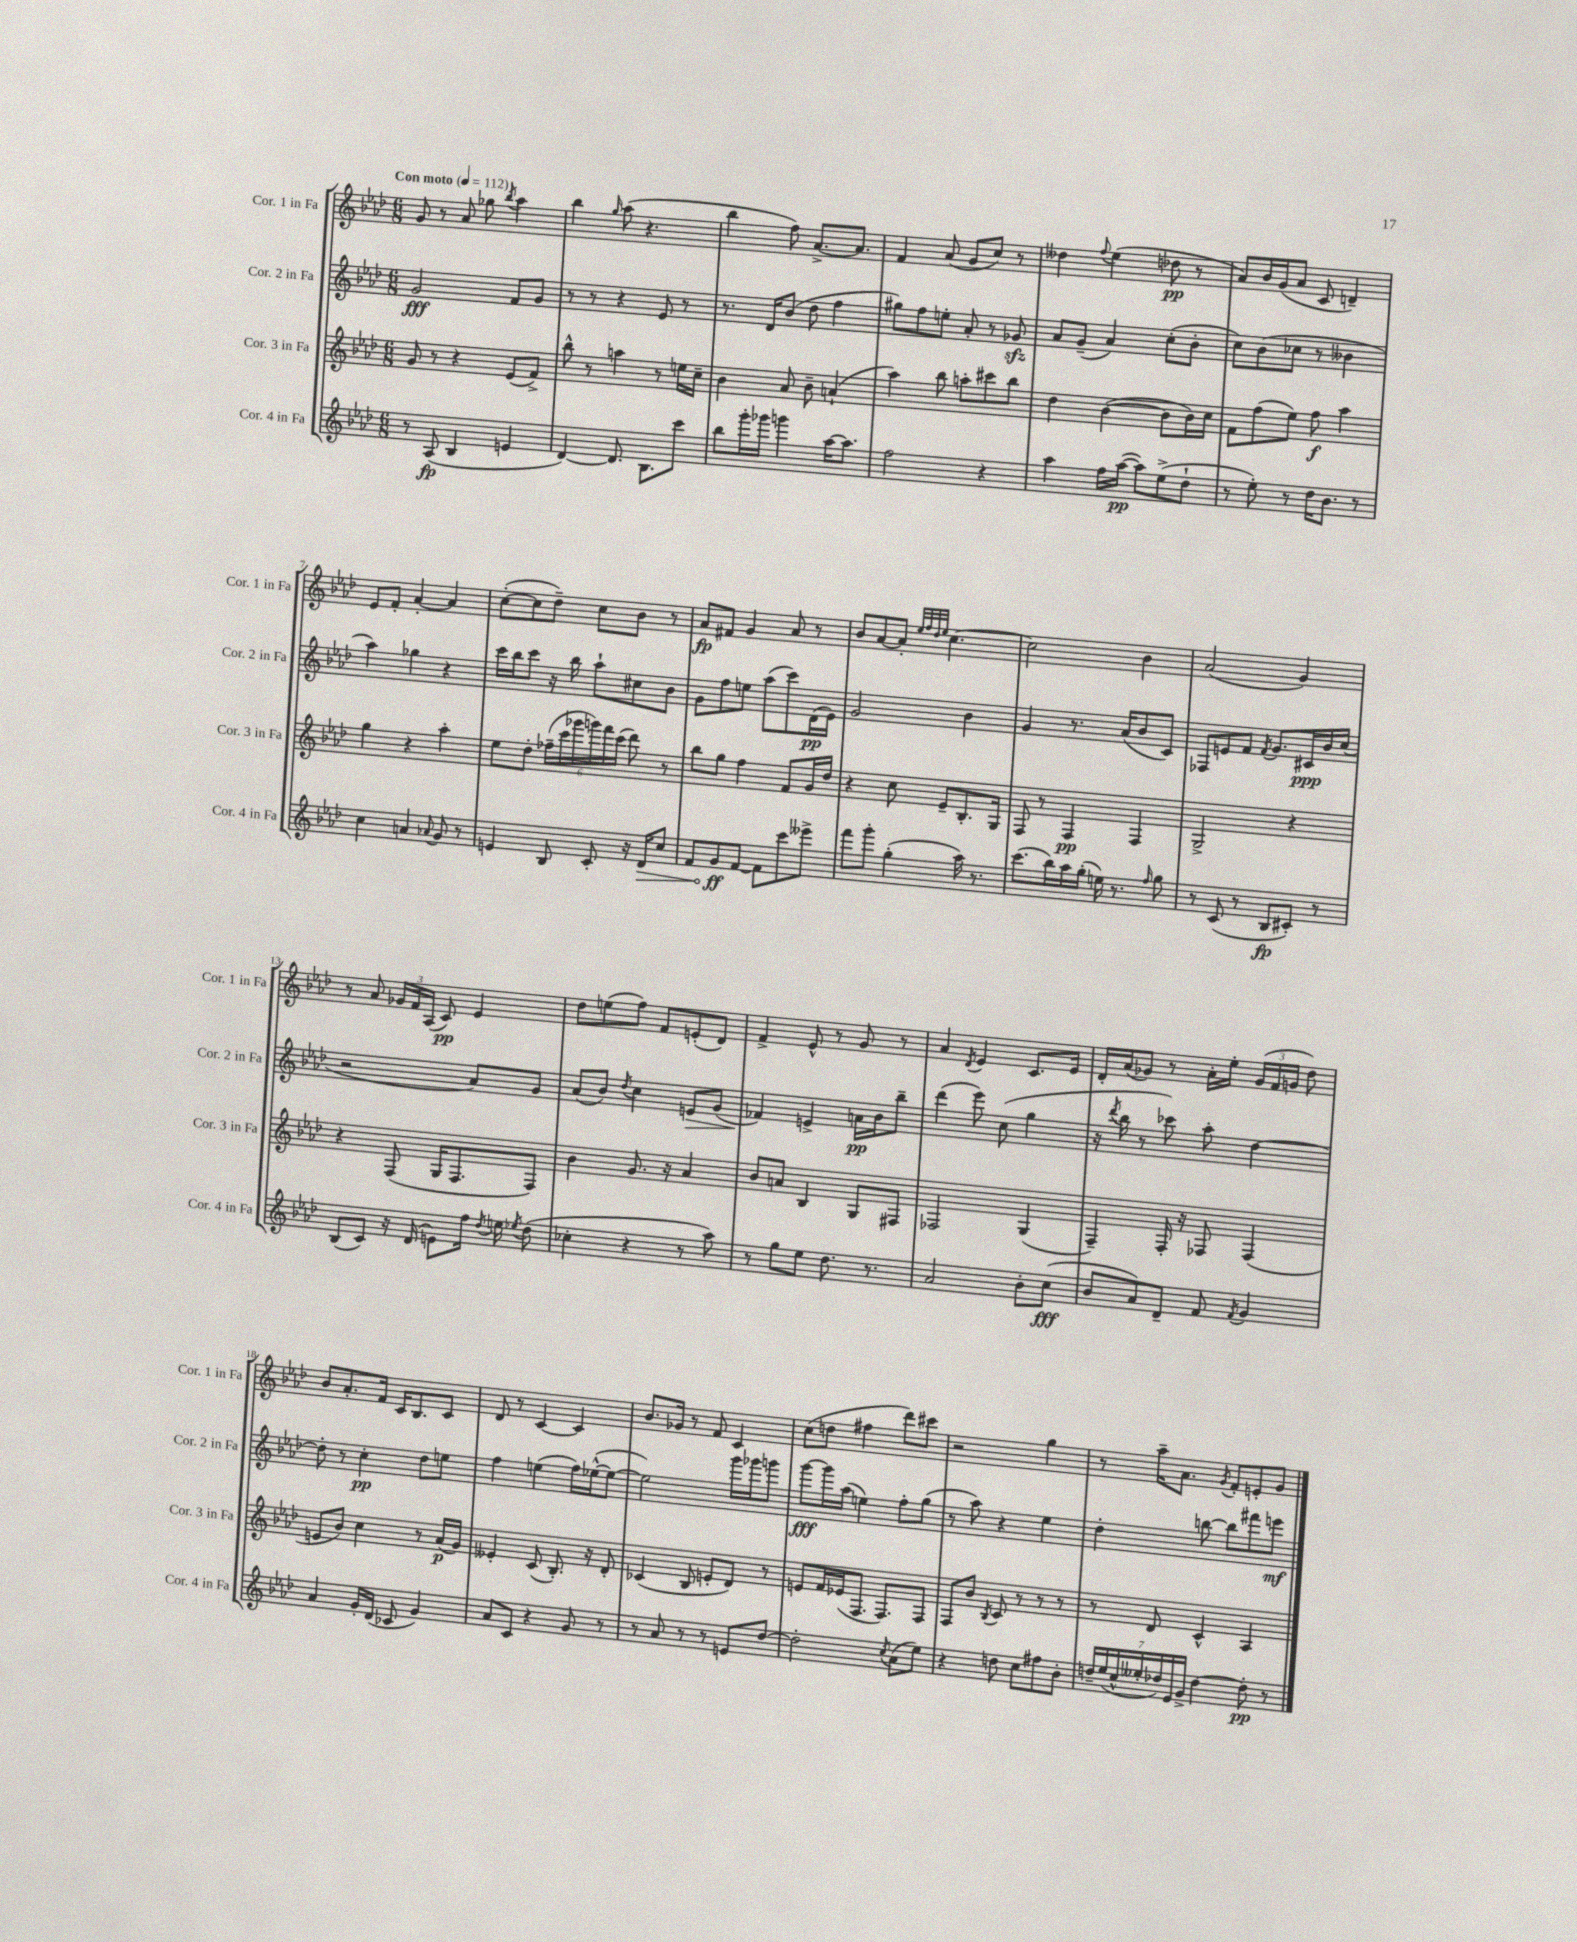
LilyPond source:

<<
\new StaffGroup <<
\new Staff = "s0" \with { instrumentName = "Cor. 1 in Fa" shortInstrumentName = "Cor. 1 in Fa" } {
    \clef treble \key aes \major \numericTimeSignature \time 6/8 \tempo "Con moto" 4 = 112
    \autoBeamOff g'8 r8 aes'8 ges''8 \acciaccatura { bes''8 } aes''4 |
    bes''4 \grace { g''16 } aes''8( r4. |
    bes''4 f''8) aes'8.[~-> aes'8.] |
    f'4 aes'8( g'8[ c''8]) r8 |
    deses''4 \appoggiatura { f''8 } ees''4( des''8\pp r8 |
    aes'8[) bes'16 g'16( aes'8] c'8 d'4--) |
    ees'8[ f'8]-. aes'4~-. aes'4 |
    c''8[~-.( c''8 des''8]--) c''8[ bes'8] r8 |
    aes'8[\fp fis'8] g'4 aes'8 r8 |
    bes'8[ aes'8~ aes'8]-. \grace { ees''32[ f''32 des''32 ees''32] } c''4.~ |
    c''2 bes'4 |
    aes'2( g'4) |
    r8 aes'8 \tuplet 3/2 { ges'16[ f'16 aes16]( } c'8\pp) ees'4 |
    des''8[ e''8( f''8]) f'8[ e'8-.( des'8]) |
    f'4-> ees'8-^ r8 g'8 r8 |
    aes'4 \acciaccatura { des'8 } ees'4 c'8.[ ees'16] |
    des'16[-. aes'16( ges'8]) r8 aes'16[-. ees''16]-. \tuplet 3/2 { ges'16[( f'16 g'16] } des''8) |
    bes'8[ aes'8.-. f'16] c'16[ bes8. c'8] |
    des'8 r8 c'4~ c'4 |
    bes'8.[ ges'16] r8 f'8 c'4 |
    c''8[( d''8] fis''4 des'''8[) cis'''8] |
    r2 g''4 |
    r8 aes''16[-- aes'8.] \acciaccatura { g'8 } f'8[-. e'8-. g'8] \bar "|." |
}
\new Staff = "s1" \with { instrumentName = "Cor. 2 in Fa" shortInstrumentName = "Cor. 2 in Fa" } {
    \clef treble \key aes \major \numericTimeSignature \time 6/8
    \autoBeamOff g'2\fff f'8[ g'8] |
    r8 r8 r4 ees'8 r8 |
    r8. des'16[ bes'8]( des''8 f''4 |
    gis''8[) f''8 e''8]-. aes'8-. r8 ges'8\sfz |
    aes'8[ g'8]--( aes'4) c''8[-.( bes'8]-. |
    c''8[) bes'8( ces''8] r8 beses'4 |
    aes''4) ges''4 r4 |
    c'''16[ bes''16 c'''8] r16 bes''16 aes''8[-! cis''8 bes'8] |
    g'8[ f''8 e''8] aes''8[( c'''8) des'16\pp( ees'16]) |
    g'2 bes'4 |
    g'4 r8. aes'16[( bes'8 c'8]) |
    fes8[ e'8 f'8] \acciaccatura { f'8 } g'8.[ cis'16\ppp bes'16 c''16]( |
    r2 aes'8[) g'8] |
    aes'8[( bes'8]) \acciaccatura { des''8 } c''4 e'8[\> g'8]( |
    fes'4\!) e'4-> a'16[\pp bes'16 bes''8]-- |
    des'''4( ees'''8) c''8( g''4 |
    r16 \acciaccatura { des'''8 } bes''16 r8 ces'''8) aes''8-. des''4~ |
    des''8-. r8 c''4-.\pp des''8[ e''8] |
    f''4 e''4( f''16[) ees''16~-^( ees''8]~ |
    ees''2) g'''16[ ges'''16 g'''8] |
    g'''8[~\fff g'''16 aes''16]( e''4) f''8[-. g''8]( |
    r8 aes''8) r4 ees''4 |
    des''4-. b''8~ b''8[ fis'''8 e'''8]\mf \bar "|." |
}
\new Staff = "s2" \with { instrumentName = "Cor. 3 in Fa" shortInstrumentName = "Cor. 3 in Fa" } {
    \clef treble \key aes \major \numericTimeSignature \time 6/8
    \autoBeamOff g'8 r8 r4 ees'8[( f'8]->) |
    bes''8-^ r8 a''4 r8 e''16[ c''16]-- |
    bes'4 aes'8 bes'8-- a'4-!( |
    aes''4) bes''8 a''8[-. cis'''8 bes''8] |
    des''4 bes'4~( bes'8[ bes'16) c''16] |
    f'8[ f''8( ees''8]) f''8\f aes''4 |
    g''4 r4 aes''4-. |
    ees''8[ des''8]-. \tuplet 6/4 { fes''16[--( c'''16 ges'''16 g'''16) f'''16 c'''16]( } des'''8) r8 |
    bes''8[ g''8] f''4 f'8[ g'16 des''16] |
    r4 c''8 ees'8[-- bes8.-. g16] |
    f8 r8 f4\pp f4 |
    g2-> r4 |
    r4 f8( g16[ f8. f8]) |
    bes'4 g'8. r16 aes'4 |
    bes'8[ a'8] bes4 g8[ fis8] |
    fes2 g4( |
    f4--) f16-. r16 fes8 fes4( |
    e'8[ bes'8]) c''4 r8 aes'16[\p( g'16]) |
    eeses'4-. c'8( bes8.-.) r16 des'8-. |
    ces'4( bes8 e'8[-. des'8]) r8 |
    e'8[ f'16 ees'16( f8.] f8.[) f8] |
    f8[ bes'8] \acciaccatura { bes8 } c'8 r8 r8 r8 |
    r8 des'8 c'4-^ aes4 \bar "|." |
}
\new Staff = "s3" \with { instrumentName = "Cor. 4 in Fa" shortInstrumentName = "Cor. 4 in Fa" } {
    \clef treble \key aes \major \numericTimeSignature \time 6/8
    \autoBeamOff r8 aes8\fp( bes4 e'4 |
    des'4~) des'8. bes8.[ c'''8] |
    bes''8[ g'''16-. ges'''16] g'''4 aes''16[~ aes''8.] |
    f''2 r4 |
    aes''4 f''16[ aes''16]~\pp( aes''8[) ees''8->( des''8]-! |
    r8 ees''8-.) r8 des''16[ bes'8.] r8 |
    c''4 a'4 \appoggiatura { aes'8 } g'8 r8 |
    e'4 bes8 c'8-. r16 \once \override Hairpin.circled-tip = ##t des'16[\> c''8] |
    f'8[ g'8\ff\! f'8]~ f'8[ c'''8 eeses'''8]-> |
    f'''8[ g'''8]-. g''4-.( aes''16) r8. |
    c'''8.[( bes''16) aes''16 g''16]-.( e''16) r8. \grace { f''16 } g''8 |
    r8 c'8( r8 bes8[\fp cis'8]-.) r8 |
    bes8[( c'8]) r16 des'16( e'8[) f''16] \acciaccatura { des''8 } e''16 \acciaccatura { ees''8 } des''8( |
    ces''4-. r4 r8 aes''8) |
    r8 g''8[ ees''8] des''8. r8. |
    aes'2 bes'8[-. c''8]\fff( |
    bes'8[ aes'8) des'8]-- f'8 \acciaccatura { f'8 } g'4 |
    aes'4 g'16[-. des'16]( ces'8 g'4) |
    aes'8[ c'8] r4 g'8 r8 |
    r8 aes'8 r8 r8 e'8[ des''8]~ |
    des''2-. \acciaccatura { c''8 } aes'8[( ees''8]) |
    r4 d''8 c''8[ fis''8 bes'8]-. |
    \tuplet 7/4 { d''16[-- ees''16( c''16-^ eeses''16-. des''16) ees'16 g'16]-> } des''4~ des''8-.\pp r8 \bar "|." |
}
>>
>>
